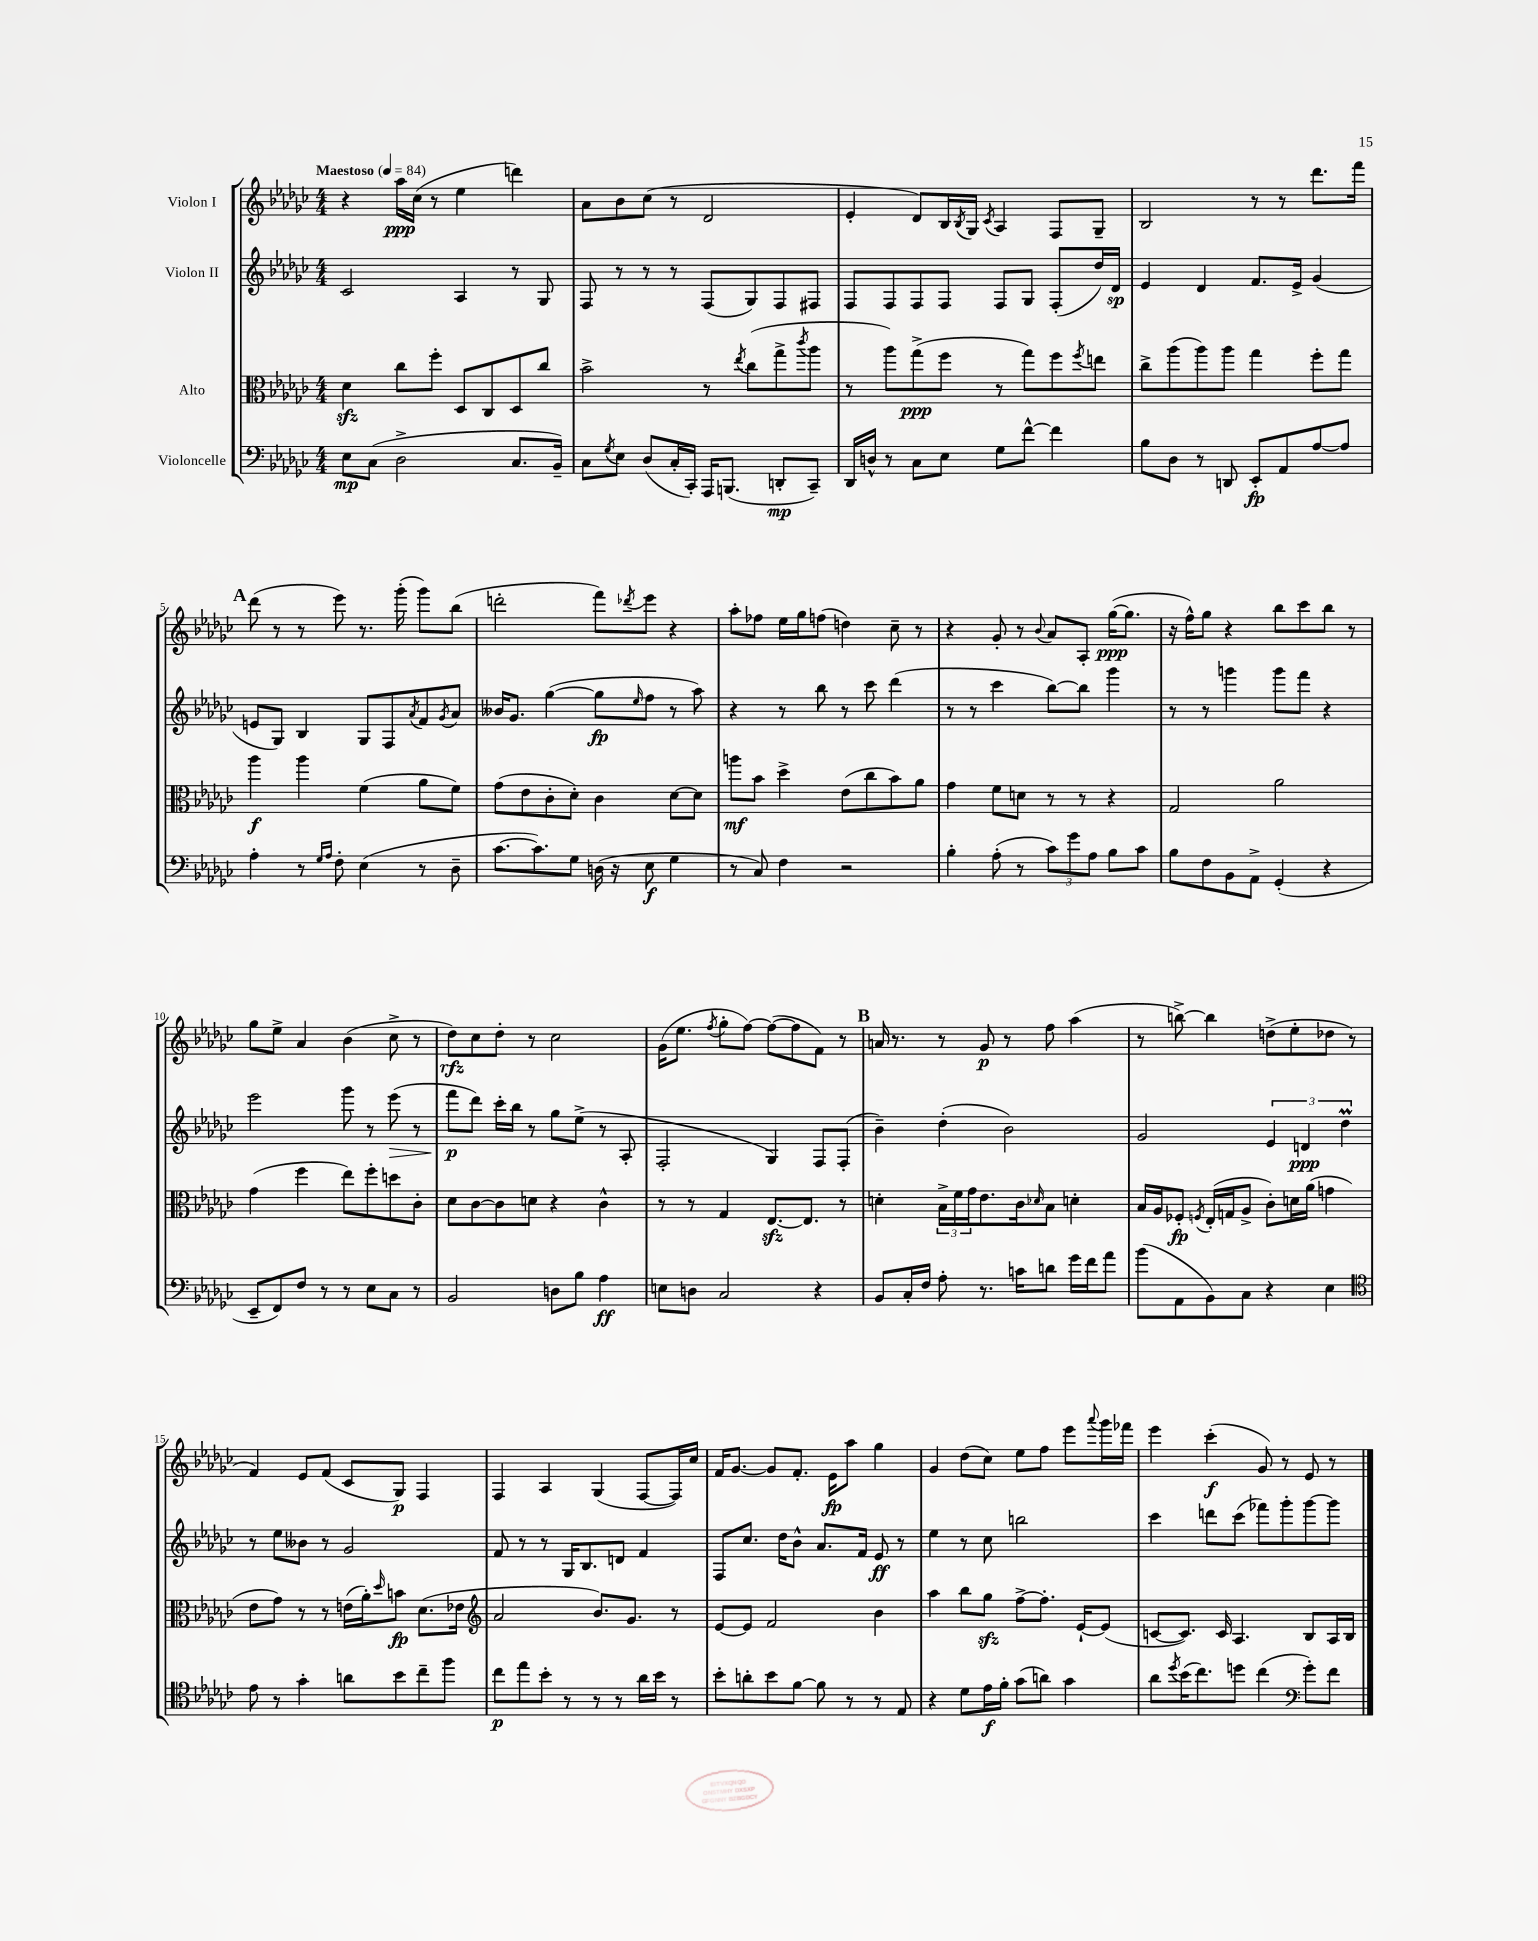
<<
\new StaffGroup <<
\new Staff = "s0" \with { instrumentName = "Violon I" } {
    \clef treble \key ges \major \numericTimeSignature \time 4/4 \tempo "Maestoso" 4 = 84
    r4 aes''16\ppp ces''16( r8 ees''4 d'''4) |
    aes'8 bes'8 ces''8( r8 des'2 |
    ees'4-. des'8) bes16 \acciaccatura { bes8 } ges16 \acciaccatura { ces'8 } aes4 f8 ges8-- |
    bes2 r8 r8 des'''8. f'''16 |
    \mark \markup { \bold "A" } des'''8( r8 r8 ees'''8) r8. ges'''16-.( ges'''8) bes''8( |
    d'''2-. f'''8) \acciaccatura { des'''8 } ees'''8 r4 |
    aes''8-. fes''8 ees''16 ges''16 f''8( d''4) ces''8-- r8 |
    r4 ges'8-. r8 \appoggiatura { bes'8 } aes'8 aes8-. ges''16~\ppp( ges''8. |
    r16 f''16-^) ges''8 r4 bes''8 ces'''8 bes''8 r8 |
    ges''8 ees''8-> aes'4 bes'4( ces''8-> r8 |
    des''8\rfz) ces''8 des''8-. r8 ces''2 |
    ges'16( ees''8. \acciaccatura { f''8 } ges''8-. f''8~) f''8~( f''8 f'8) r8 |
    \mark \markup { \bold "B" } a'16 r8. r8 ges'8\p r8 f''8 aes''4( |
    r8 b''8~->) b''4 d''8->( ees''8-. des''8 r8 |
    f'4) ees'8 f'8( ces'8 ges8\p) f4 |
    f4 aes4 ges4( f8~ f16) ces''16 |
    f'16 ges'8.~ ges'8 f'8.-. ees'16\fp aes''8 ges''4 |
    ges'4 des''8( ces''8) ees''8 f''8 ees'''8 \appoggiatura { aes'''8 } ges'''16 fes'''16 |
    ees'''4 ces'''4-.\f( ges'8) r8 ees'8 r8 \bar "|." |
}
\new Staff = "s1" \with { instrumentName = "Violon II" } {
    \clef treble \key ges \major \numericTimeSignature \time 4/4
    ces'2 aes4 r8 ges8 |
    f8 r8 r8 r8 f8( ges8) f8 fis8 |
    f8 f8 f8 f8 f8 ges8 f8-.( des''16) des'16\sp |
    ees'4 des'4 f'8. ees'16-> ges'4( |
    \mark \markup { \bold "A" } e'8 ges8) bes4 ges8 f8 \acciaccatura { aes'8 } f'8 \acciaccatura { ges'8 } aes'8 |
    beses'16 ges'8. ges''4~( ges''8\fp \grace { ees''16 } f''8 r8 aes''8) |
    r4 r8 bes''8 r8 ces'''8 des'''4( |
    r8 r8 ces'''4 bes''8~) bes''8 ges'''4 |
    r8 r8 g'''4 g'''8 f'''8 r4 |
    ees'''2 ges'''8 r8 ees'''8\>( r8 |
    f'''8\p\! des'''8) ces'''16-. bes''16 r8 ges''8 ees''8->( r8 aes8-. |
    f2-. ges4) f8 f8-.( |
    \mark \markup { \bold "B" } bes'4--) des''4-.( bes'2) |
    ges'2 \tuplet 3/2 { ees'4 d'4\ppp des''4\prall } |
    r8 ees''8 beses'8 r8 ges'2 |
    f'8 r8 r8 ges16 bes8. d'8 f'4 |
    f8 ces''8. des''16 bes'8-^ aes'8. f'16 ees'8\ff r8 |
    ees''4 r8 ces''8 b''2 |
    ces'''4 d'''8 ces'''8( fes'''8) ges'''8-. ges'''8~ ges'''8 \bar "|." |
}
\new Staff = "s2" \with { instrumentName = "Alto" } {
    \clef alto \key ges \major \numericTimeSignature \time 4/4
    des'4\sfz ces''8 f''8-. des8 ces8 des8 ces''8 |
    bes'2-> r8 \acciaccatura { ees''8 } ces''8( ges''8-> \acciaccatura { ces'''8 } aes''8 |
    r8 aes''8) ges''8->\ppp( f''8 r8 ges''8) f''8 \acciaccatura { f''8 } e''8 |
    ces''8-> aes''8( aes''8) aes''8 ges''4 f''8-. ges''8 |
    \mark \markup { \bold "A" } aes''4\f aes''4 f'4( aes'8 f'8) |
    ges'8( ees'8 ces'8-. des'8-.) ces'4 des'8~ des'8 |
    a''8\mf bes'8 des''4-> ees'8( ces''8 bes'8) aes'8 |
    ges'4 f'8 d'8 r8 r8 r4 |
    ges2 aes'2 |
    ges'4( f''4 ees''8) f''8-. d''8 ces'8-. |
    des'8 ces'8~ ces'8 d'8 r4 ces'4-^ |
    r8 r8 ges4 ees8.~\sfz ees8. r8 |
    \mark \markup { \bold "B" } d'4-. \tuplet 3/2 { bes16-> f'16 ges'16 } ees'8. ces'16 \grace { des'16 } bes8 d'4-. |
    bes16 aes16 fes8-.\fp \acciaccatura { f8 } ees16-.( g16 aes8-> ces'8-.) d'16 aes'16( g'4 |
    ees'8 ges'8) r8 r8 e'16( aes'16-.) \grace { des''16 } b'8\fp des'8.( ees'16 |
    \clef treble aes'2 bes'8.) ges'8. r8 |
    ees'8~ ees'8 f'2 bes'4 |
    aes''4 bes''8 ges''8\sfz f''8~-> f''8.-. ees'16~-! ees'8( |
    c'8~ c'8.) c'16 aes4. bes8 aes16 bes16 \bar "|." |
}
\new Staff = "s3" \with { instrumentName = "Violoncelle" } {
    \clef bass \key ges \major \numericTimeSignature \time 4/4
    ees8\mp ces8( des2-> ces8. bes,16--) |
    ces8 \acciaccatura { ges8 } ees8 des8( ces16-. ces,16-.) aes,,16 b,,8.( d,8-.\mp ces,8--) |
    des,16 d16-^ r8 ces8 ees8 ges8 f'8~-^ f'4 |
    bes8 des8 r8 d,8 ees,8-.\fp aes,8 aes8~ aes8 |
    \mark \markup { \bold "A" } aes4-. r8 \grace { ges16 aes16 } f8-. ees4( r8 des8-- |
    ces'8.~ ces'8.) ges8 d16( r16 ees8\f ges4 |
    r8 ces8) f4 r2 |
    bes4-. aes8-.( r8 \tuplet 3/2 { ces'8) ges'8 aes8 } bes8 ces'8 |
    bes8 f8 bes,8 aes,8-> ges,4-.( r4 |
    ees,8-- f,8) f8 r8 r8 ees8 ces8 r8 |
    bes,2 d8 bes8 aes4\ff |
    e8 d8 ces2 r4 |
    \mark \markup { \bold "B" } bes,8 ces16-. f16 aes8-. r8. c'16 d'8 ges'16 f'16 aes'8 |
    bes'8( aes,8 bes,8) ces8 r4 ees4 |
    \clef tenor ees'8 r8 ges'4-. a'8 bes'8 ces''8-- f''8 |
    ces''8\p ees''8 bes'8-. r8 r8 r8 aes'16 bes'16 r8 |
    bes'8-. a'8-. bes'8 f'8~ f'8 r8 r8 ees8 |
    r4 des'8 ees'16\f f'16-. ges'8( a'8) ges'4 |
    aes'8 \acciaccatura { des''8 } bes'16( ces''8.) d''8 ces''4( \clef bass ges'8-.) f'8 \bar "|." |
}
>>
>>
